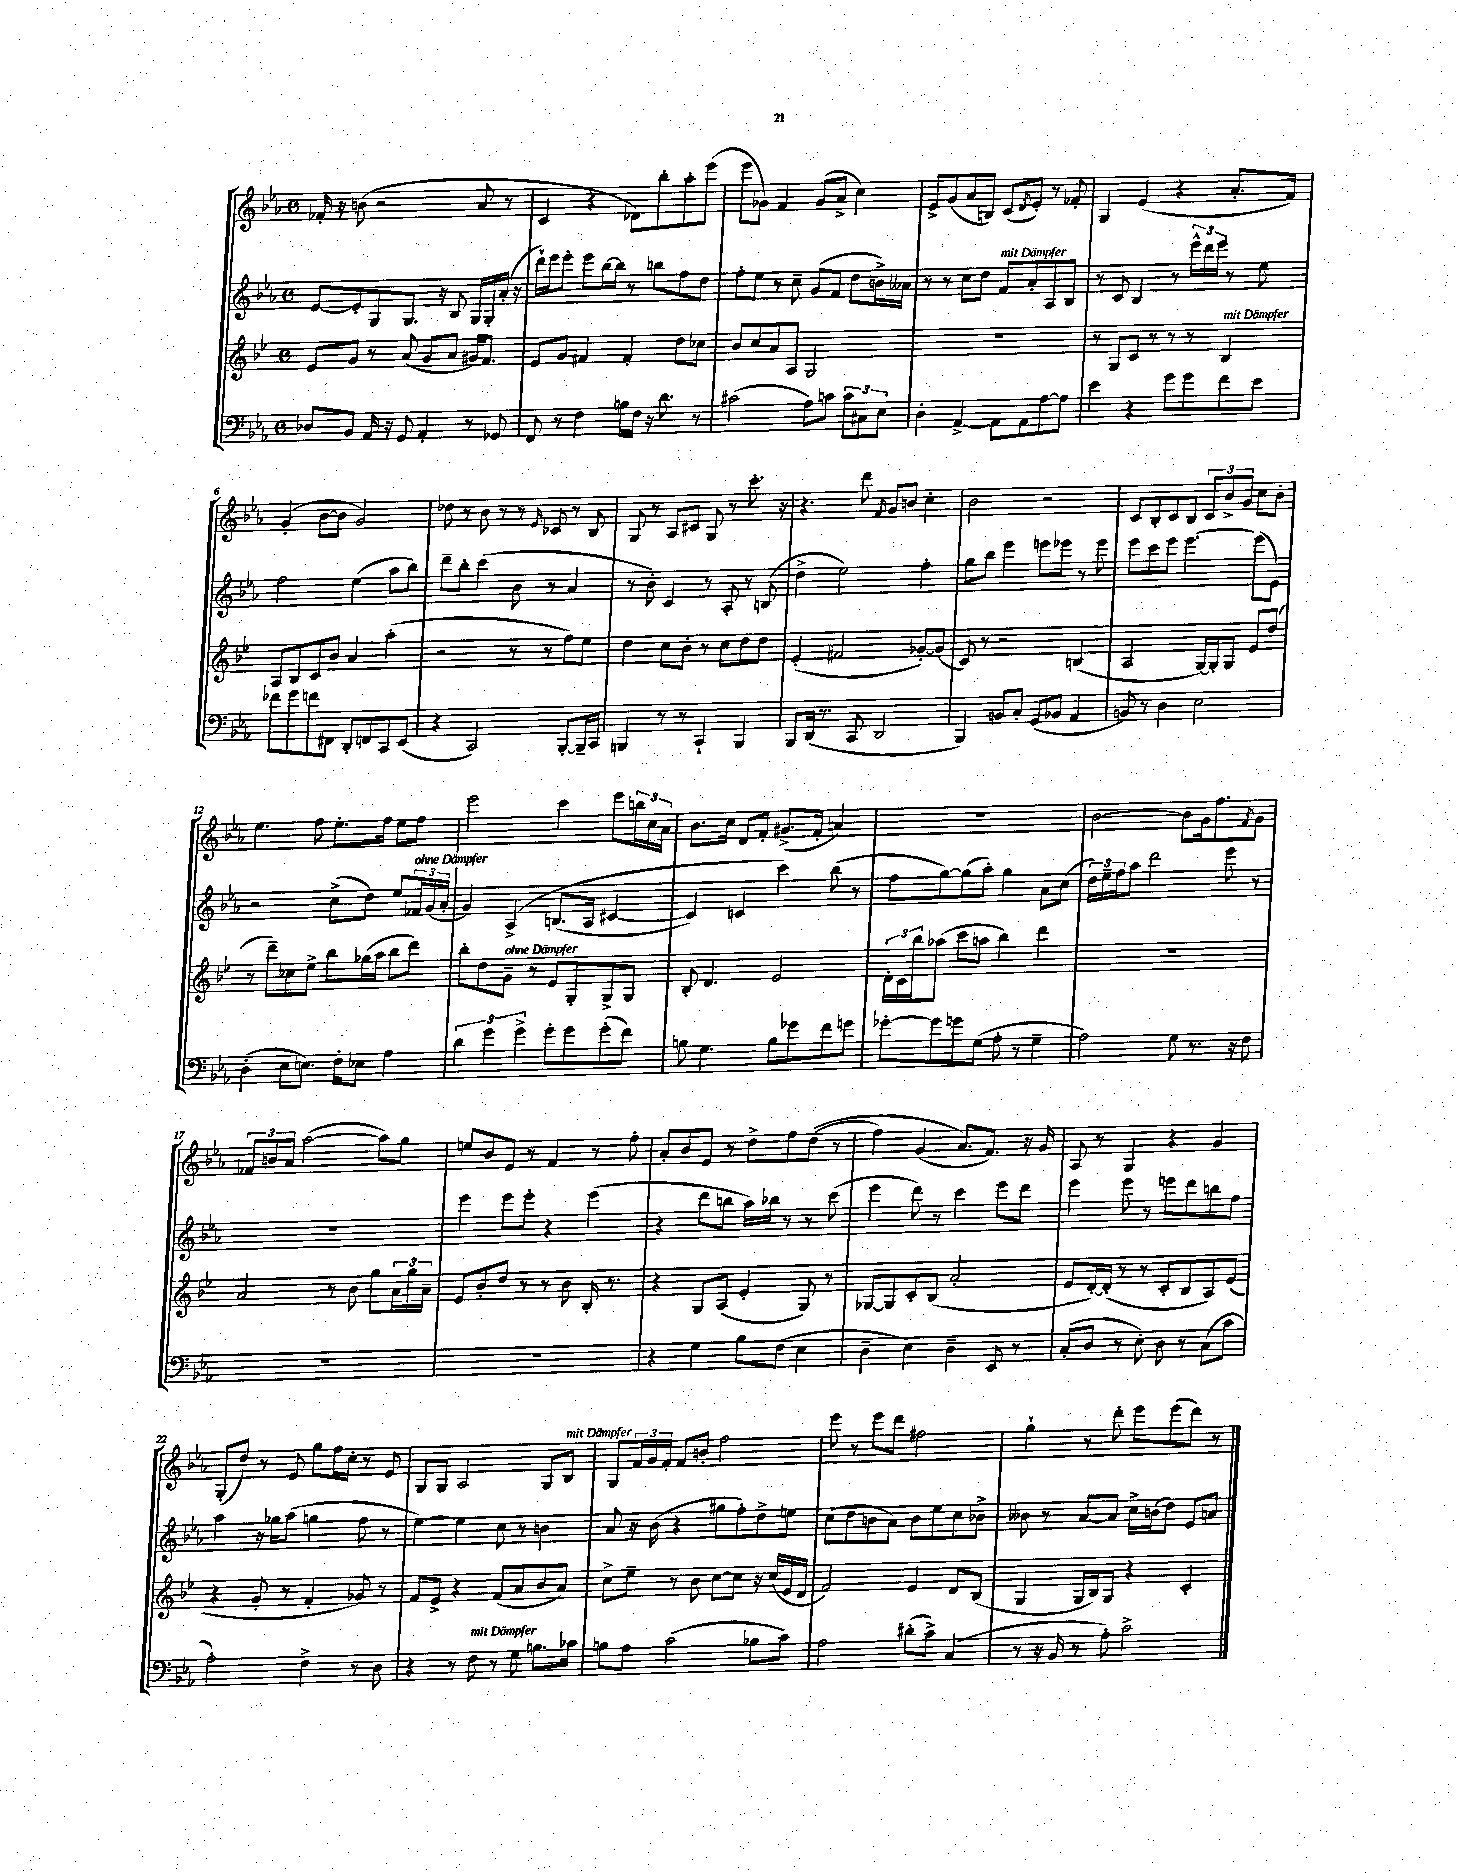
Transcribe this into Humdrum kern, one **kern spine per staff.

**kern	**kern	**kern	**kern
*part4	*part3	*part2	*part1
*staff4	*staff3	*staff2	*staff1
*clefF4	*clefG2	*clefG2	*clefG2
*k[b-e-a-]	*k[b-e-]	*k[b-e-a-]	*k[b-e-a-]
*M4/4	*M4/4	*M4/4	*M4/4
*met(c)	*met(c)	*met(c)	*met(c)
=1	=1	=1	=1
8D-X/L	8e-/L	[8e-/L	16f-X'/
.	.	.	16r
8BB-/J	8g/J	8e-'/]	(8bn\
16AA-/	8r	8G/	2r
16r	.	.	.
8GG/	(8a/	8.G/J	.
4AA-'/	8g/L	.	.
.	.	16r	.
.	8a/J	8B-/	.
8r	16g#X/KL)	16G/LL	8a-/
.	8.f/J	16G'/	.
8GG-X/	.	(16a-'/JJ	8r
.	.	16r	.
=2	=2	=2	=2
8FF/	8e-/L	16ddd`\LL)	4c/
.	.	16eee-\J	.
8r	8g/J	8eee-'\J	.
4F\	4f#X/	8eee-\L	4r
.	.	[16bb-\L	.
.	.	16bb-\JJ]	.
16Bn\LL	4f#'/	8r	8d-X\L)
16F\JJ	.	.	.
16r	.	8bbn\L	8bb-'\
8.d\	.	.	.
.	8dd\L	8ff\	8aa-'\
8r	8cc-X\J	8dd\J	(8eee-\J
=3	=3	=3	=3
(2c#X\	8b-/L	8ff'\L	8eee-\L
.	8cc/	8ee-\J	8g-X\J)
.	8a/	8r	4f/
.	8A/J	8cc~\	.
8A-\L)	2G/	(8g/L	(8g-/L
8cn\J	.	8f/J	8a-^/J
12c\L	.	8dd\L	4cc\)
12C#X\	.	.	.
.	.	16bn^\L)	.
12E-\J	.	.	.
.	.	16a--X\JJ	.
=4	=4	=4	=4
4D'\	1r	8r	8e-^/L
.	.	8r	(8g/
[4AA-^/	.	8cc\L	8a-/
.	.	8dd\J	8Bn/J)
!	!	!LO:TX:a:i:t=mit Dämpfer	!
8AA-\L]	.	8f/L	(8c/L
.	.	.	8qd/
8AA-\	.	8a-'/	8e-'/J)
[8A-\	.	8A-/	8r
8A-\J]	.	8B-/J	8f-X'/
=5	=5	=5	=5
4e-\	8r	8r	4G/
.	8G/L	8c/	.
4r	8c/J	4B-/	(4e-/
.	8r	.	.
8g\L	8r	8r	4r
8g\	8r	24eee-^^\LL	.
.	.	24ddd\	.
.	.	24eee-\JJ	.
!	!LO:TX:a:i:t=mit Dämpfer	!	!
8f\	4B-/	8r	8.a-'/L
8e-\J	.	8ee-\	.
.	.	.	16f/Jk)
!!LO:LB:g=z
=6	=6	=6	=6
8f-X\L	8A/L	2ff\	(4g'/
8g\	8B-/	.	.
8fn\	8c/	.	[8b-\L
8FF#X\J	8b-/J	.	8b-\J]
8DD'/L	4a/	(4ee-\	2g/)
8FFn/	.	.	.
8CC/	(4aa'\	8aa-\L	.
(8EE-/J	.	8bb-\J)	.
=7	=7	=7	=7
4r	2r	8ddd~\L	8dd-X\
.	.	8bb-'\J	8r
2CC/)	.	(4ccc\	8b-\
.	.	.	8r
.	8r	8b-\	8r
.	.	.	16qqe-/
.	8r	8r	8c-X/
[8BBB-'/L	8ff\L)	4a-/	8r
16BBB-~/L]	8ee-\J	.	8B-/
16CC/JJ	.	.	.
=8	=8	=8	=8
4BBBn/	4dd\	8r	8G/
.	.	8b-'\)	8r
8r	8cc\L	4c/	8A-/L
8r	8b-'\J	.	8c#X/J
4CC`/	8r	8r	8G/
.	8cc\L	8A-'/	8r
4BBB/	8dd\	8r	8.ccc'\
.	8dd\J	(8Bn/	.
.	.	.	16r
=9	=9	=9	=9
8BBB-/L	(4e-'/	4dd^\	4.r
(16DD/Jk	.	.	.
8.r	.	.	.
.	2f#X/	2ee-\)	.
8CC/	.	.	8ddd\
.	.	.	16qqf/
2DD/	.	.	8g/L
.	.	.	8bn/J
.	[8g-X'/L)	4ff'\	4cc'\
.	(8g-/J]	.	.
=10	=10	=10	=10
4BBB-/)	8c/)	8gg\L	2b-\
.	8r	8bb-\J	.
8BBn/L	2r	4eee-\	.
8C'/J	.	.	.
(8GG/L	.	8eeen\L	2r
8BB-X/J	.	8eee-X\J	.
4AA-/	(4Bn/	8r	.
.	.	8eee-\	.
=11	=11	=11	=11
8BBn/)	2A/	8eee-\L	8c/L
8r	.	8ccc\	8B-'/
4D\	.	8eee-\J	8c/
.	.	[4.eee-\	8B-/J
2E-\	[16G/LL)	.	12c/L
.	16G'/J]	.	.
.	.	.	12b-^/
.	8G/J	.	.
.	.	.	12g/J
.	8e-/L	(8eee-\L]	8cc\L
.	(8dd/J	8e-\J)	8b-'\J
!!LO:LB:g=z
=12	=12	=12	=12
(4D'\	8r	2r	4.ee-\
.	8ddd~\L)	.	.
8E-\L	8cc-X\	.	.
8.En\J)	8ee-^\J	.	8ff\
.	8bb-\L	(8cc^\L	8.ee-'\L
16F'\KL	.	.	.
8E-X\J	(16gg-X\L	8dd\J)	.
.	16aa\JJ	.	16ff\Jk
4A-\	8bb-\L	8ee-/L	8ee-\L
!	!	!LO:TX:a:i:t=ohne Dämpfer	!
.	8ddd\J)	24f-X/L	8ff\J
.	.	(24g/	.
.	.	24a-'/JJ	.
=13	=13	=13	=13
6d\	8bb-'\L	4g/)	2eee-\
.	8dd\	.	.
6g\	.	.	.
!	!LO:TX:a:i:t=ohne Dämpfer	!	!
.	8g~\J	(4A-^/	.
6g^\	.	.	.
.	8r	.	.
8g'\L	8e-/L	(8.Bn/L	4ccc\
8g\	8G'/	.	.
.	.	16A-/Jk	.
(8g'\	8G^/	[4c#X/	8eee-\L
8f\J)	8G/J	.	24bbn\L
.	.	.	24cc\
.	.	.	24a-\JJ
=14	=14	=14	=14
8Bn\	8B-'/	4c#/])	8.b-\L
4.G\	4.d/	.	.
.	.	.	16cc\Jk
.	.	4cn/	8d/L
.	.	.	8f'/J
8B\L	2e-/	4ccc\)	(8.g#X^/L
8g-X\	.	.	.
.	.	.	16f'/Jk
8f\	.	(8bb-\	4an/)
8gn\J	.	8r	.
=15	=15	=15	=15
[8g-X'\L	24d'\LL	8ff\L	1r
.	24c\	.	.
.	24bb-\J	.	.
8g-\]	(8aa-X\J	[8gg\)	.
8gn\	8ccc\L	(8gg\]	.
(8G\J	8aan\J	8aa-'\J)	.
8A-'\	4bb-\)	4gg\	.
8r	.	.	.
4G~\	4ddd\	8a-\L	.
.	.	(8cc\J	.
=16	=16	=16	=16
2A-\)	1r	24dd\LL)	[2b-\
.	.	24ee-~\	.
.	.	24ff\J	.
.	.	8aa-\J	.
.	.	2ddd\	.
8G\	.	.	8b-\L]
8.r	.	.	16g\k
.	.	.	8.ff\
.	.	8eee-\	.
16r	.	.	.
.	.	.	8qf/
8F\	.	8r	8g\J
!!LO:LB:g=z
=17	=17	=17	=17
1r	2a/	1r	12f-X/L
.	.	.	12bn/
.	.	.	12a-/J
.	.	.	([2aa-\
.	8r	.	.
.	8b-\	.	.
.	8gg\L	.	8aa-\L])
.	24a\L	.	8gg\J
.	24gg\	.	.
.	24a~\JJ	.	.
=18	=18	=18	=18
1r	8e-/L	4eee-\	8een/L
.	8b-'/	.	8b-/
.	8dd/J	8eee-\L	8e-/J
.	8r	8eee-'\J	8r
.	8r	4r	4f/
.	8b-\	.	.
.	16B-'/	(4eee-\	8r
.	8.r	.	.
.	.	.	8ff'\
=19	=19	=19	=19
4r	4r	4r	8a-'/L
.	.	.	8b-/
4G\	8G/L	8ddd\L	8e-/J
.	(8A/J	8bbn\J	8r
8B-\L	4e-'/	16aa-\LL)	8dd^\L
.	.	16bb-X\JJ	.
(8F\J	.	8r	8ff\
4E-\	8G/)	8r	((8dd\J
.	8r	(8ccc\	8r
=20	=20	=20	=20
4D~\	[8G-X/L	4eee-\	4ff\)
.	8G-/]	.	.
4E-\)	8c'/	8ddd\)	(4g/
.	(8B-/J	8r	.
4D~\	2a'/	4ccc\	8.a-/L)
.	.	.	8.f/J)
8EE-/	.	8eee-\L	.
8r	.	8ddd\J	16r
.	.	.	16g/
=21	=21	=21	=21
(8C'/L	8e-/L	4eee-\	8A-/
8D/J	[16d'/L)	.	8r
.	(16d'/JJ]	.	.
8r	8r	8eee-\	4G/
8E-'\)	8r	8r	.
8D\	8c'/L	8eeen\L	4r
8r	8B-/	8ddd\	.
(8C\L	8A/)	8bbn\	4g/
8c\J	(8e-/J	8ff\J	.
!!LO:LB:g=z
=22	=22	=22	=22
2A-'\)	4r	4aa-\	(8G'/L
.	.	.	8dd/J)
.	8g'/	16r	8r
.	.	16gg-X\KL	.
.	8r	(8aa-\J	8e-/
4F^\	4f'/	4ggn\	8gg\L
.	.	.	16ff\L
.	.	.	16cc'\JJ
8r	8g-X/)	8ff\	8r
8D\	8r	8r	8e-/
=23	=23	=23	=23
4r	8f/L	[4ee-\)	8G/L
.	8e-^/J	.	8G/J
8r	4r	4ee-\]	2A-/
!LO:TX:a:i:t=mit Dämpfer	!	!	!
8F\	.	.	.
8r	(8f/L	8cc\	.
8G\	8a/	8r	.
8.Bn\L	8b-/	4bn\	8G/L
!	!	!	!LO:TX:a:i:t=mit Dämpfer
.	8a/J)	.	8B-/J
16c-X\Jk	.	.	.
=24	=24	=24	=24
8Bn\L	8cc^\L	8a-/	8G/L
8A-\J	8ee-~\J	16r	24f/L
.	.	.	24g/
.	.	(16b-\	.
.	.	.	24f'/JJ
(2c\	8r	4r	8f/L
.	8b-\	.	8bn'/J
.	[8cc\L	8gg#X\L	2ff\
.	8cc\J]	8ff'\)	.
8B-X\L	16r	8dd^\	.
.	(16cc/LL	.	.
8c\J)	16e-/	8een\J	.
.	16d/JJ	.	.
=25	=25	=25	=25
2A-\	2f/)	(8cc\L	8eee-\
.	.	8dd\	8r
.	.	8bn\	8eee-\L
.	.	8a-\J)	8ddd\J
(8d#X'\L	4e-/	8b\L	2ff#X\
8c^\J)	.	8ee-\	.
(4C/	8d/L	8cc\	.
.	(8B-/J	8b-X^\J	.
=26	=26	=26	=26
8r	4G/	8b--X\	4gg`\
16r	.	8r	.
16BB-/	.	.	.
8r	16G/LL	[8a-/L	8r
.	16B-/J)	.	.
8A-'\)	8G/J	8a-/J]	8ddd'\
2c^\	4r	16cc^\LL	8eee-\L
.	.	(16bn\J	.
.	.	8dd\J)	(8eee-\
.	4c'/	8e-/L	8ddd\J)
.	.	8an/J	8r
==	==	==	==
*-	*-	*-	*-
